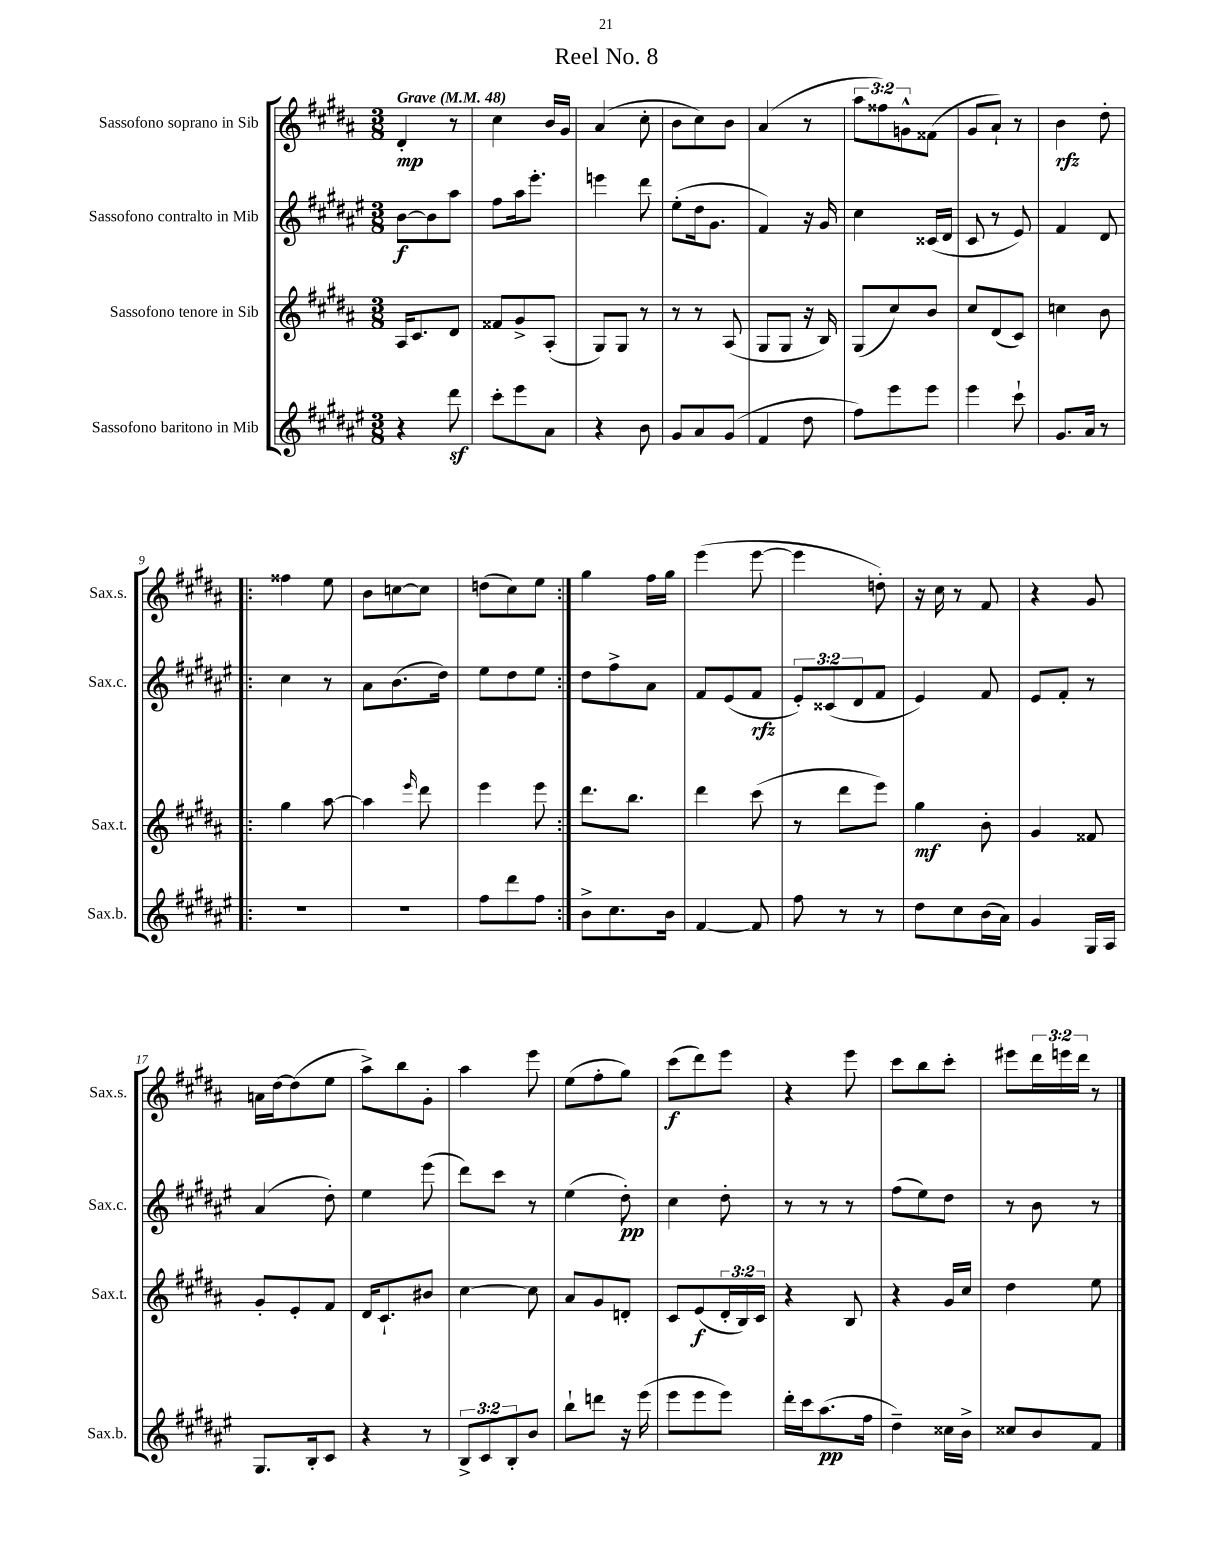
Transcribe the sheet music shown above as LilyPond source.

\header { title = "Reel No. 8" }
<<
\new StaffGroup <<
\new Staff = "s0" \with { instrumentName = "Sassofono soprano in Sib" shortInstrumentName = "Sax.s." } {
    \clef treble \key b \major \numericTimeSignature \time 3/8 \override Staff.TupletNumber.text = #tuplet-number::calc-fraction-text \tempo "Grave" 4 = 48
    dis'4-.\mp r8 |
    cis''4 b'16 gis'16 |
    ais'4( cis''8-. |
    b'8 cis''8) b'8 |
    ais'4( r8 |
    \tuplet 3/2 { ais''8 fisis''8) g'8-^ } fisis'8( |
    gis'8 ais'8-!) r8 |
    b'4\rfz dis''8-. |
    \repeat volta 2 { fisis''4 e''8 |
    b'8 c''8~ c''8 |
    d''8( cis''8) e''8 | }
    gis''4 fis''16 gis''16 |
    e'''4( e'''8~ |
    e'''4 d''8-.) |
    r16 cis''16 r8 fis'8 |
    r4 gis'8 |
    a'16 dis''16~ dis''8( e''8 |
    ais''8->) b''8 gis'8-. |
    ais''4 e'''8 |
    e''8( fis''8-. gis''8) |
    cis'''8\f( dis'''8) e'''8 |
    r4 e'''8 |
    cis'''8 b''8 cis'''8-. |
    eis'''8 \tuplet 3/2 { dis'''16 e'''16 dis'''16 } r8 \bar "|." |
}
\new Staff = "s1" \with { instrumentName = "Sassofono contralto in Mib" shortInstrumentName = "Sax.c." } {
    \clef treble \key fis \major \numericTimeSignature \time 3/8 \override Staff.TupletNumber.text = #tuplet-number::calc-fraction-text
    b'8~\f b'8 ais''8 |
    fis''8 ais''16 eis'''8.-. |
    e'''4 dis'''8 |
    eis''8-.( dis''16 gis'8. |
    fis'4) r16 gis'16 |
    cis''4 cisis'16( dis'16 |
    cis'8 r8 eis'8) |
    fis'4 dis'8 |
    \repeat volta 2 { cis''4 r8 |
    ais'8 b'8.( dis''16) |
    eis''8 dis''8 eis''8 | }
    dis''8 fis''8-> ais'8 |
    fis'8 eis'8( fis'8\rfz |
    \tuplet 3/2 { eis'8-.) cisis'8( dis'8 } fis'8 |
    eis'4) fis'8 |
    eis'8 fis'8-. r8 |
    ais'4( dis''8-.) |
    eis''4 eis'''8( |
    dis'''8) cis'''8 r8 |
    eis''4( dis''8-.\pp) |
    cis''4 dis''8-. |
    r8 r8 r8 |
    fis''8( eis''8) dis''8 |
    r8 b'8 r8 \bar "|." |
}
\new Staff = "s2" \with { instrumentName = "Sassofono tenore in Sib" shortInstrumentName = "Sax.t." } {
    \clef treble \key b \major \numericTimeSignature \time 3/8 \override Staff.TupletNumber.text = #tuplet-number::calc-fraction-text
    ais16 cis'8. dis'8 |
    fisis'8 gis'8-> ais8-.( |
    gis8) gis8 r8 |
    r8 r8 ais8( |
    gis8 gis8 r16 b16) |
    gis8( cis''8) b'8 |
    cis''8 dis'8( cis'8) |
    c''4 b'8 |
    \repeat volta 2 { gis''4 ais''8~ |
    ais''4 \grace { e'''16 } dis'''8 |
    e'''4 e'''8 | }
    dis'''8. b''8. |
    dis'''4 cis'''8( |
    r8 dis'''8 e'''8) |
    gis''4\mf b'8-. |
    gis'4 fisis'8 |
    gis'8-. e'8-. fis'8 |
    dis'16 cis'8.-! bis'8 |
    cis''4~ cis''8 |
    ais'8 gis'8 d'8-. |
    cis'8 e'8\f( \tuplet 3/2 { dis'16-. b16) cis'16 } |
    r4 b8 |
    r4 gis'16 cis''16 |
    dis''4 e''8 \bar "|." |
}
\new Staff = "s3" \with { instrumentName = "Sassofono baritono in Mib" shortInstrumentName = "Sax.b." } {
    \clef treble \key fis \major \numericTimeSignature \time 3/8 \override Staff.TupletNumber.text = #tuplet-number::calc-fraction-text
    r4 dis'''8\sf |
    cis'''8-. eis'''8 ais'8 |
    r4 b'8 |
    gis'8 ais'8 gis'8( |
    fis'4 dis''8 |
    fis''8) eis'''8 eis'''8 |
    eis'''4 cis'''8-! |
    gis'8. ais'16 r8 |
    \repeat volta 2 { R4. |
    R4. |
    fis''8 dis'''8 fis''8 | }
    b'8-> cis''8. b'16 |
    fis'4~ fis'8 |
    fis''8 r8 r8 |
    dis''8 cis''8 b'16( ais'16) |
    gis'4 gis16 ais16 |
    gis8. b16-. cis'8 |
    r4 r8 |
    \tuplet 3/2 { b8-> cis'8 b8-. } b'8 |
    b''8-! d'''8 r16 eis'''16( |
    eis'''8 eis'''8 eis'''8) |
    dis'''16-. cis'''16 ais''8.\pp( fis''16 |
    dis''4--) cisis''16 b'16-> |
    cisis''8 b'8 fis'8 \bar "|." |
}
>>
>>
